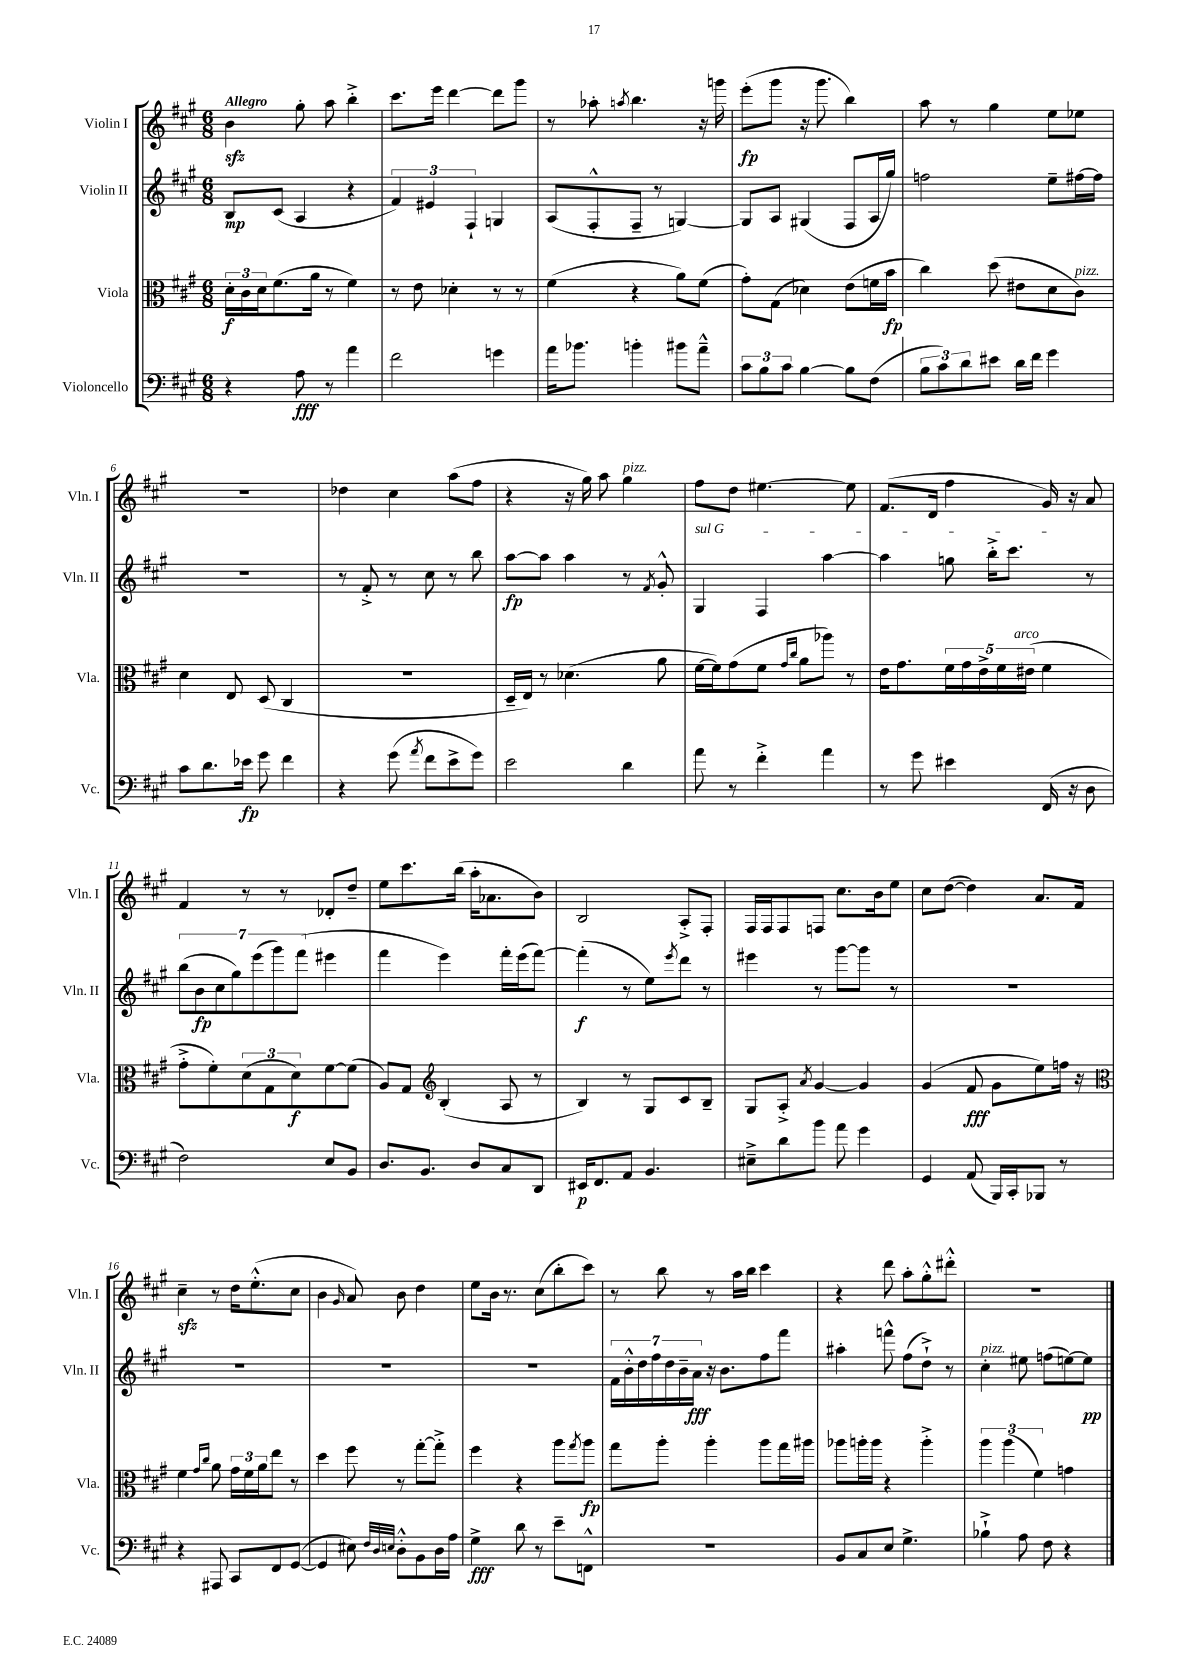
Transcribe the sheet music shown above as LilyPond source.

<<
\new StaffGroup <<
\new Staff = "s0" \with { instrumentName = "Violin I" shortInstrumentName = "Vln. I" } {
    \clef treble \key a \major \numericTimeSignature \time 6/8 \tempo "Allegro"
    b'4\sfz gis''8-. a''8 b''4-.-> |
    cis'''8. e'''16 d'''4~ d'''8 gis'''8 |
    r8 aes''8-. \acciaccatura { a''8 } b''4. r16 g'''16 |
    e'''8-.\fp( gis'''8 r16 gis'''8. b''4) |
    a''8 r8 gis''4 e''8 ees''8 |
    R2. |
    des''4 cis''4 a''8( fis''8 |
    r4 r16 gis''16) a''8 gis''4^\markup { \italic "pizz." } |
    fis''8 d''8 eis''4.~ eis''8 |
    fis'8.( d'16 fis''4 gis'16) r16 a'8 |
    fis'4 r8 r8 des'8-. d''8-- |
    e''8 cis'''8. b''16( a''16-. aes'8. b'8) |
    b2 a8-.-> fis8-. |
    fis16 fis16 fis8 f8 cis''8. b'16 e''8 |
    cis''8 d''8~( d''4) a'8. fis'16 |
    cis''4--\sfz r8 d''16 e''8.-.-^( cis''8 |
    b'4 \grace { gis'16 } a'8) b'8 d''4 |
    e''8 b'16 r8. cis''8( b''8-. cis'''8) |
    r8 b''8 r8 a''16 b''16 cis'''4 |
    r4 d'''8 a''8-. gis''8-.-^ dis'''8-.-^ |
    R2. \bar "|." |
}
\new Staff = "s1" \with { instrumentName = "Violin II" shortInstrumentName = "Vln. II" } {
    \clef treble \key a \major \numericTimeSignature \time 6/8
    b8\mp cis'8( a4 r4 |
    \tuplet 3/2 { fis'4) eis'4 fis4-! } g4 |
    a8( fis8-.-^ fis8-- r8 g4~) |
    g8 a8 gis4( fis8 a16 gis''16) |
    f''2 e''8-- fis''16~ fis''16 |
    R2. |
    r8 fis'8-.-> r8 cis''8 r8 b''8 |
    a''8~\fp a''8 a''4 r8 \acciaccatura { fis'8 } gis'8-.-^ |
    \once \override TextSpanner.bound-details.left.text = \markup { \italic "sul G" } gis4\startTextSpan fis4 a''4~ |
    a''4 g''8 b''16-.-> cis'''8.\stopTextSpan r8 |
    \tuplet 7/4 { b''8( b'8\fp cis''8 gis''8) e'''8( gis'''8) fis'''8( } eis'''4 |
    fis'''4 e'''4) fis'''16-. e'''16( fis'''8~) |
    fis'''4-.\f( r8 e''8) \acciaccatura { e'''8 } d'''8 r8 |
    eis'''4 r8 gis'''8~ gis'''8 r8 |
    R2. |
    R2. |
    R2. |
    R2. |
    \tuplet 7/4 { fis'16 b'16-.-^ d''16 fis''16 d''16 b'16-- a'16\fff } r16 b'8. fis''8 fis'''8 |
    ais''4-. f'''8-^ fis''8( d''8-!->) r8 |
    cis''4-.^\markup { \italic "pizz." } eis''8 f''8( e''8~) e''8\pp \bar "|." |
}
\new Staff = "s2" \with { instrumentName = "Viola" shortInstrumentName = "Vla." } {
    \clef alto \key a \major \numericTimeSignature \time 6/8
    \tuplet 3/2 { d'16-.\f cis'16 d'16 } fis'8.( a'16 r8 fis'4) |
    r8 e'8 des'4-. r8 r8 |
    fis'4( r4 a'8) fis'8( |
    gis'8-.) gis8( des'4) e'8( f'16 b'16\fp |
    cis''4) d''8( eis'8 d'8 cis'8^\markup { \italic "pizz." }) |
    d'4 e8 d8( cis4 |
    R2. |
    d16-- e16) r8 des'4.( a'8 |
    fis'16~ fis'16) gis'8( fis'8 \grace { gis'16 cis''16 } a'8 aes''8) r8 |
    e'16 gis'8. \tuplet 5/4 { fis'16 gis'16 e'16-> fis'16 eis'16^\markup { \italic "arco" }( } fis'4 |
    gis'8-.-> fis'8-.) \tuplet 3/2 { d'8( gis8 d'8\f) } fis'8~ fis'8( |
    a8) gis8 \clef treble b4-.( a8 r8 |
    b4) r8 gis8 cis'8 b8-- |
    gis8 a8-.-> \acciaccatura { a'8 } gis'4~ gis'4 |
    gis'4( fis'8\fff gis'8 e''8) f''16 r16 |
    \clef alto fis'4 \grace { gis'16 cis''16 } a'8 \tuplet 3/2 { gis'16 fis'16 a'16 } e''8 r8 |
    d''4 fis''8 r8 gis''8~-. gis''8-.-> |
    fis''4 r4 a''8 \acciaccatura { gis''8 } a''8\fp |
    gis''8 a''8-. a''4-. a''8 gis''16 ais''16 |
    aes''8 a''16-. a''16 r4 a''4-.-> |
    \tuplet 3/2 { a''4 a''4( fis'4) } g'4 \bar "|." |
}
\new Staff = "s3" \with { instrumentName = "Violoncello" shortInstrumentName = "Vc." } {
    \clef bass \key a \major \numericTimeSignature \time 6/8
    r4 a8\fff r8 a'4 |
    fis'2 g'4 |
    a'16 bes'8. b'4-. bis'8 a'8---^ |
    \tuplet 3/2 { cis'8 b8 cis'8 } b4~ b8 fis8( |
    \tuplet 3/2 { b8 cis'8) d'8 } eis'8 d'16 fis'16 gis'4 |
    cis'8 d'8. ees'16\fp gis'8 fis'4 |
    r4 gis'8( \acciaccatura { a'8 } fis'8 e'8-> gis'8) |
    e'2 d'4 |
    a'8 r8 fis'4-.-> a'4 |
    r8 gis'8 eis'4 fis,16( r16 d8 |
    fis2) e8 b,8 |
    d8. b,8. d8 cis8 d,8 |
    eis,16\p fis,8. a,8 b,4. |
    eis8---> d'8 b'8 a'8 gis'4 |
    gis,4 a,8( b,,16) cis,16-. bes,,8 r8 |
    r4 ais,,8 cis,8 fis,8 gis,8~( |
    gis,4 eis8) \grace { fis32 d32 e32 } d8-.-^ b,8 d16 a16 |
    gis4->\fff d'8 r8 e'8-- f,8-^ |
    R2. |
    b,8 cis8 e8 gis4.-> |
    bes4-!-> a8 fis8 r4 \bar "|." |
}
>>
>>
